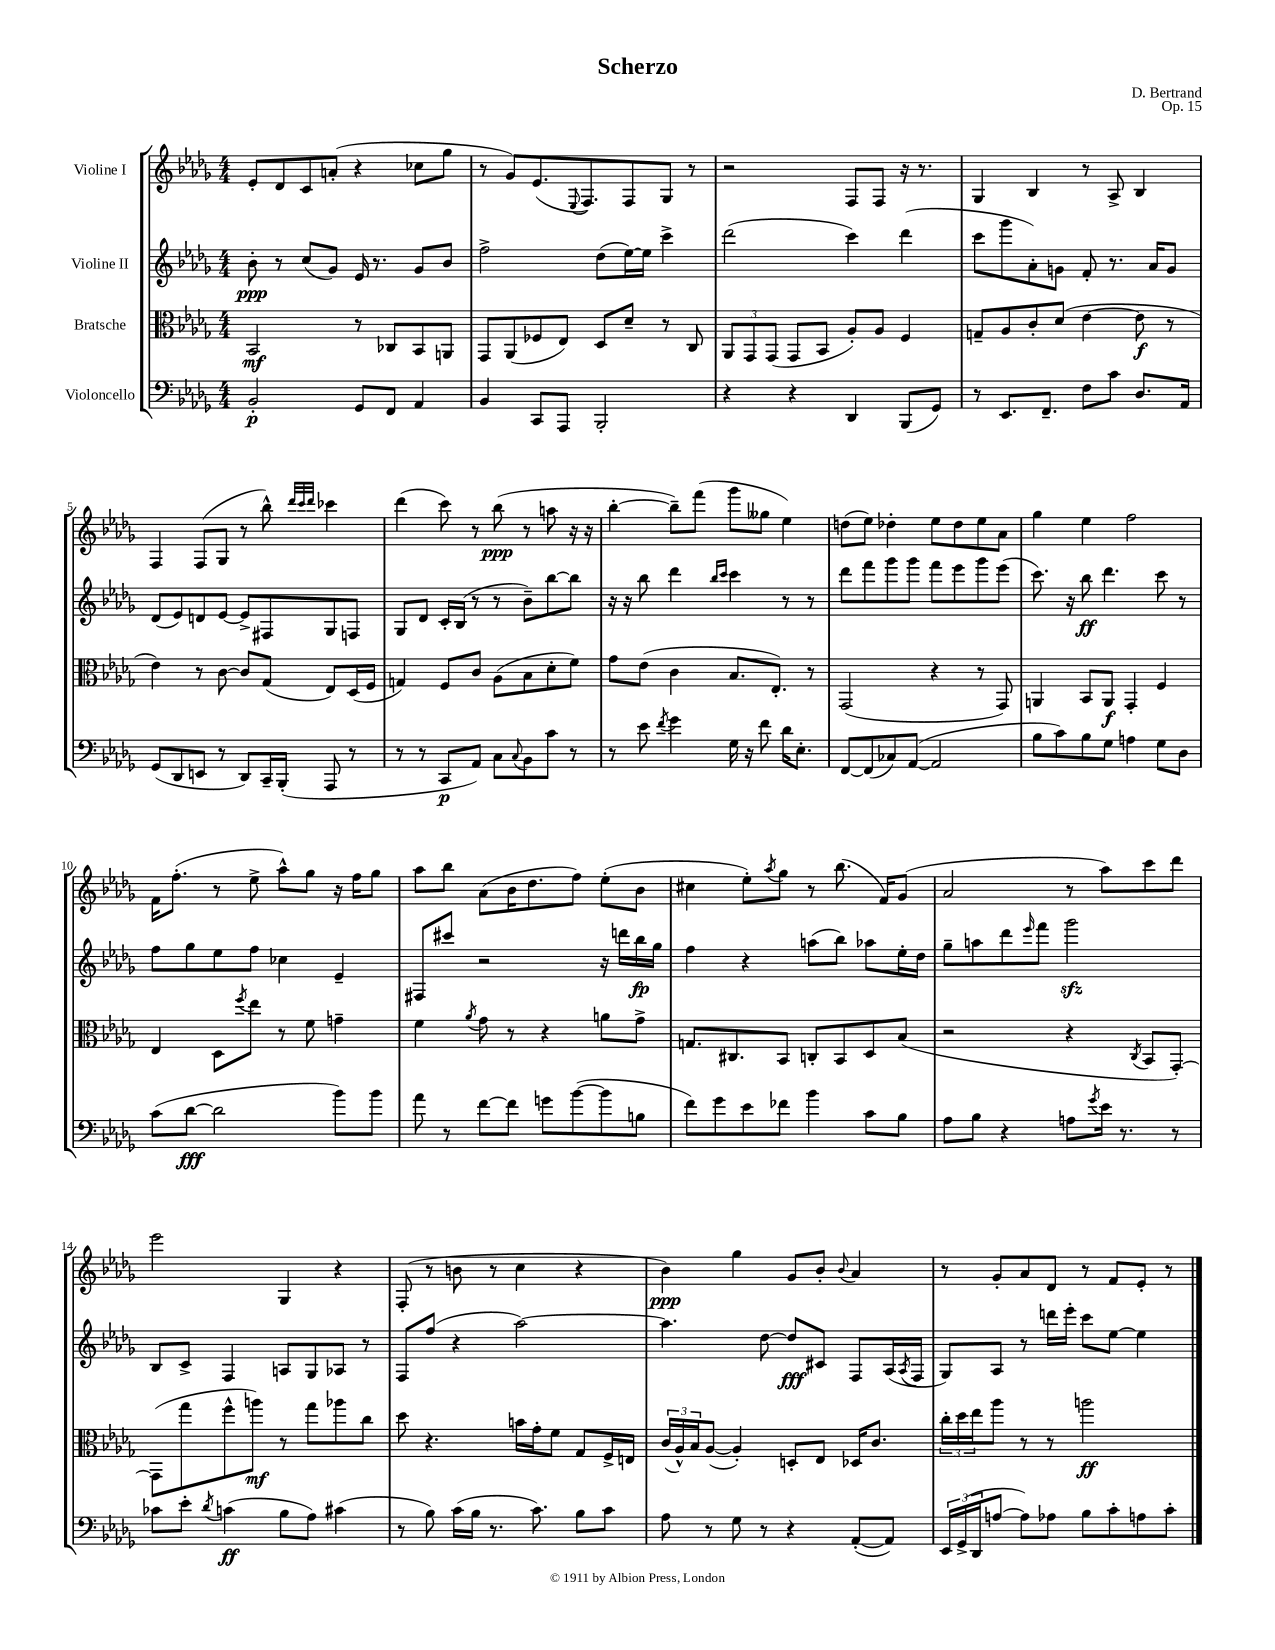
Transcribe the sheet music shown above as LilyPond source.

\header { title = "Scherzo" composer = "D. Bertrand" opus = "Op. 15" }
<<
\new StaffGroup <<
\new Staff = "s0" \with { instrumentName = "Violine I" } {
    \clef treble \key des \major \numericTimeSignature \time 4/4
    ees'8-. des'8 c'8 a'8-.( r4 ces''8 ges''8 |
    r8 ges'8) ees'8.( \appoggiatura { ees8 } f8.) f8 ges8 r8 |
    r2 f8 f8 r16 r8. |
    ges4 bes4 r8 aes8-> bes4 |
    f4 f8( ges8 r8 bes''8-^) \grace { des'''32 c'''32 des'''32 } ces'''4 |
    des'''4( c'''8) r8 bes''8\ppp( r8 a''8 r16 r16 |
    bes''4~-. bes''8--) f'''8( ges'''8 geses''8 ees''4) |
    d''8( ees''8) des''4-. ees''8 des''8 ees''8 aes'8 |
    ges''4 ees''4 f''2 |
    f'16 f''8.-.( r8 ees''8-> aes''8-^) ges''8 r16 f''16 ges''8 |
    aes''8 bes''8 aes'8( bes'16 des''8. f''8) ees''8-.( bes'8 |
    cis''4 ees''8-.) \acciaccatura { aes''8 } ges''8 r8 bes''8.( f'16) ges'8( |
    aes'2 r8 aes''8) c'''8 des'''8 |
    ees'''2 ges4 r4 |
    f8-.( r8 b'8 r8 c''4 r4 |
    bes'4\ppp) ges''4 ges'8 bes'8-. \appoggiatura { bes'8 } aes'4 |
    r8 ges'8-. aes'8 des'8 r8 f'8 ees'8-. r8 \bar "|." |
}
\new Staff = "s1" \with { instrumentName = "Violine II" } {
    \clef treble \key des \major \numericTimeSignature \time 4/4
    bes'8-.\ppp r8 c''8( ges'8) ees'16 r8. ges'8 bes'8 |
    f''2-> des''8( ees''16~) ees''16 c'''4-> |
    des'''2( c'''4) des'''4( |
    c'''8 ges'''8 aes'8-.) g'8 f'8-. r8. aes'16 g'8 |
    des'8( ees'8) d'8 ees'8~ ees'8-> fis8 ges8 f8 |
    ges8 des'8 c'16-. bes16( r8 r8 bes'8--) bes''8~ bes''8 |
    r16 r16 bes''8 des'''4 \grace { bes''16 c'''16 } c'''4 r8 r8 |
    des'''8 f'''8 ges'''8 ges'''8 f'''8 ees'''8 ges'''8 ees'''8( |
    c'''8.) r16 bes''8\ff des'''4. c'''8 r8 |
    f''8 ges''8 ees''8 f''8 ces''4 ees'4-- |
    fis8 cis'''8 r2 r16 d'''16 bes''16\fp ges''16 |
    f''4 r4 a''8( bes''8) aes''8 ees''16-. des''16 |
    ges''8-- a''8 des'''8 \grace { ees'''16 } f'''8 ges'''2\sfz |
    bes8 c'8-> f4 a8 ges8 aes8 r8 |
    f8 f''8( r4 aes''2~) |
    aes''4. des''8~ des''8\fff cis'8 f8 aes16( \acciaccatura { aes8 } f16 |
    ges8) aes8 r8 d'''16 ees'''16-. c'''8 ees''8~ ees''4 \bar "|." |
}
\new Staff = "s2" \with { instrumentName = "Bratsche" } {
    \clef alto \key des \major \numericTimeSignature \time 4/4
    bes,2\mf r8 ces8 bes,8 a,8 |
    ges,8 aes,8( fes8 ees8) des8 des'8-- r8 c8 |
    \tuplet 3/2 { aes,8 ges,8 ges,8( } ges,8 bes,8 aes8-.) aes8 f4 |
    g8-- aes8 c'8-. des'8( ees'4~ ees'8\f r8 |
    ees'4) r8 c'8~ c'8 ges8( ees8) des16( f16 |
    g4) f8 c'8 aes8( bes8 des'8-. f'8) |
    ges'8 ees'8( c'4 bes8. ees8.-.) r8 |
    ges,2( r4 r8 ges,8) |
    a,4 bes,8 a,8\f ges,4-. f4 |
    ees4 des8 \acciaccatura { f''8 } ees''8 r8 f'8 g'4-- |
    f'4 \acciaccatura { aes'8 } ges'8 r8 r4 a'8 ges'8-> |
    g8. cis8. bes,8 c8-. bes,8 des8 bes8( |
    r2 r4 \acciaccatura { c8 } bes,8 ges,8~-.) |
    ges,8( ges''8 f''8-^ a''8\mf) r8 ges''8 aes''8 c''8 |
    des''8 r4. b'16 ges'16-. f'8 ges8 f16-> e16 |
    \tuplet 3/2 { c'16( aes16-^) bes16 } aes8~( aes4-.) d8-. ees8 des16 c'8. |
    \tuplet 3/2 { c''16-. des''16 ees''16 } aes''8 r8 r8 a''2\ff \bar "|." |
}
\new Staff = "s3" \with { instrumentName = "Violoncello" } {
    \clef bass \key des \major \numericTimeSignature \time 4/4
    bes,2-.\p ges,8 f,8 aes,4 |
    bes,4 c,8 aes,,8 bes,,2-. |
    r4 r4 des,4 bes,,8( ges,8) |
    r8 ees,8. f,8.-- f8 c'8 des8. aes,16 |
    ges,8( des,8 e,8 r8 des,8) c,16-- bes,,16-.( aes,,8 r8 |
    r8 r8 c,8\p aes,8) c8 \appoggiatura { c8 } bes,8 c'8 r8 |
    r8 ees'8 \acciaccatura { f'8 } ges'4 ges16 r16 f'8 des'16 ees8.-. |
    f,8~ f,8( ces8) aes,8~( aes,2 |
    bes8 c'8) bes8 ges8 a4 ges8 des8 |
    c'8( des'8~\fff des'2 bes'8) bes'8 |
    aes'8 r8 f'8~ f'8 g'8 bes'8~( bes'8 b8 |
    f'8) ges'8 ees'8 fes'8 bes'4 c'8 bes8 |
    aes8 bes8 r4 a8 \acciaccatura { ges'8 } ees'16 r8. r8 |
    ces'8 ees'8-. \acciaccatura { des'8 } c'4\ff( bes8 aes8) cis'4( |
    r8 bes8) c'16( bes16 r8. c'8.) bes8 c'8 |
    aes8 r8 ges8 r8 r4 aes,8~-.( aes,8) |
    \tuplet 3/2 { ees,16 ges,16->( des,16 } a8~ a8) aes8 bes8 c'8-. a8 c'8-. \bar "|." |
}
>>
>>
